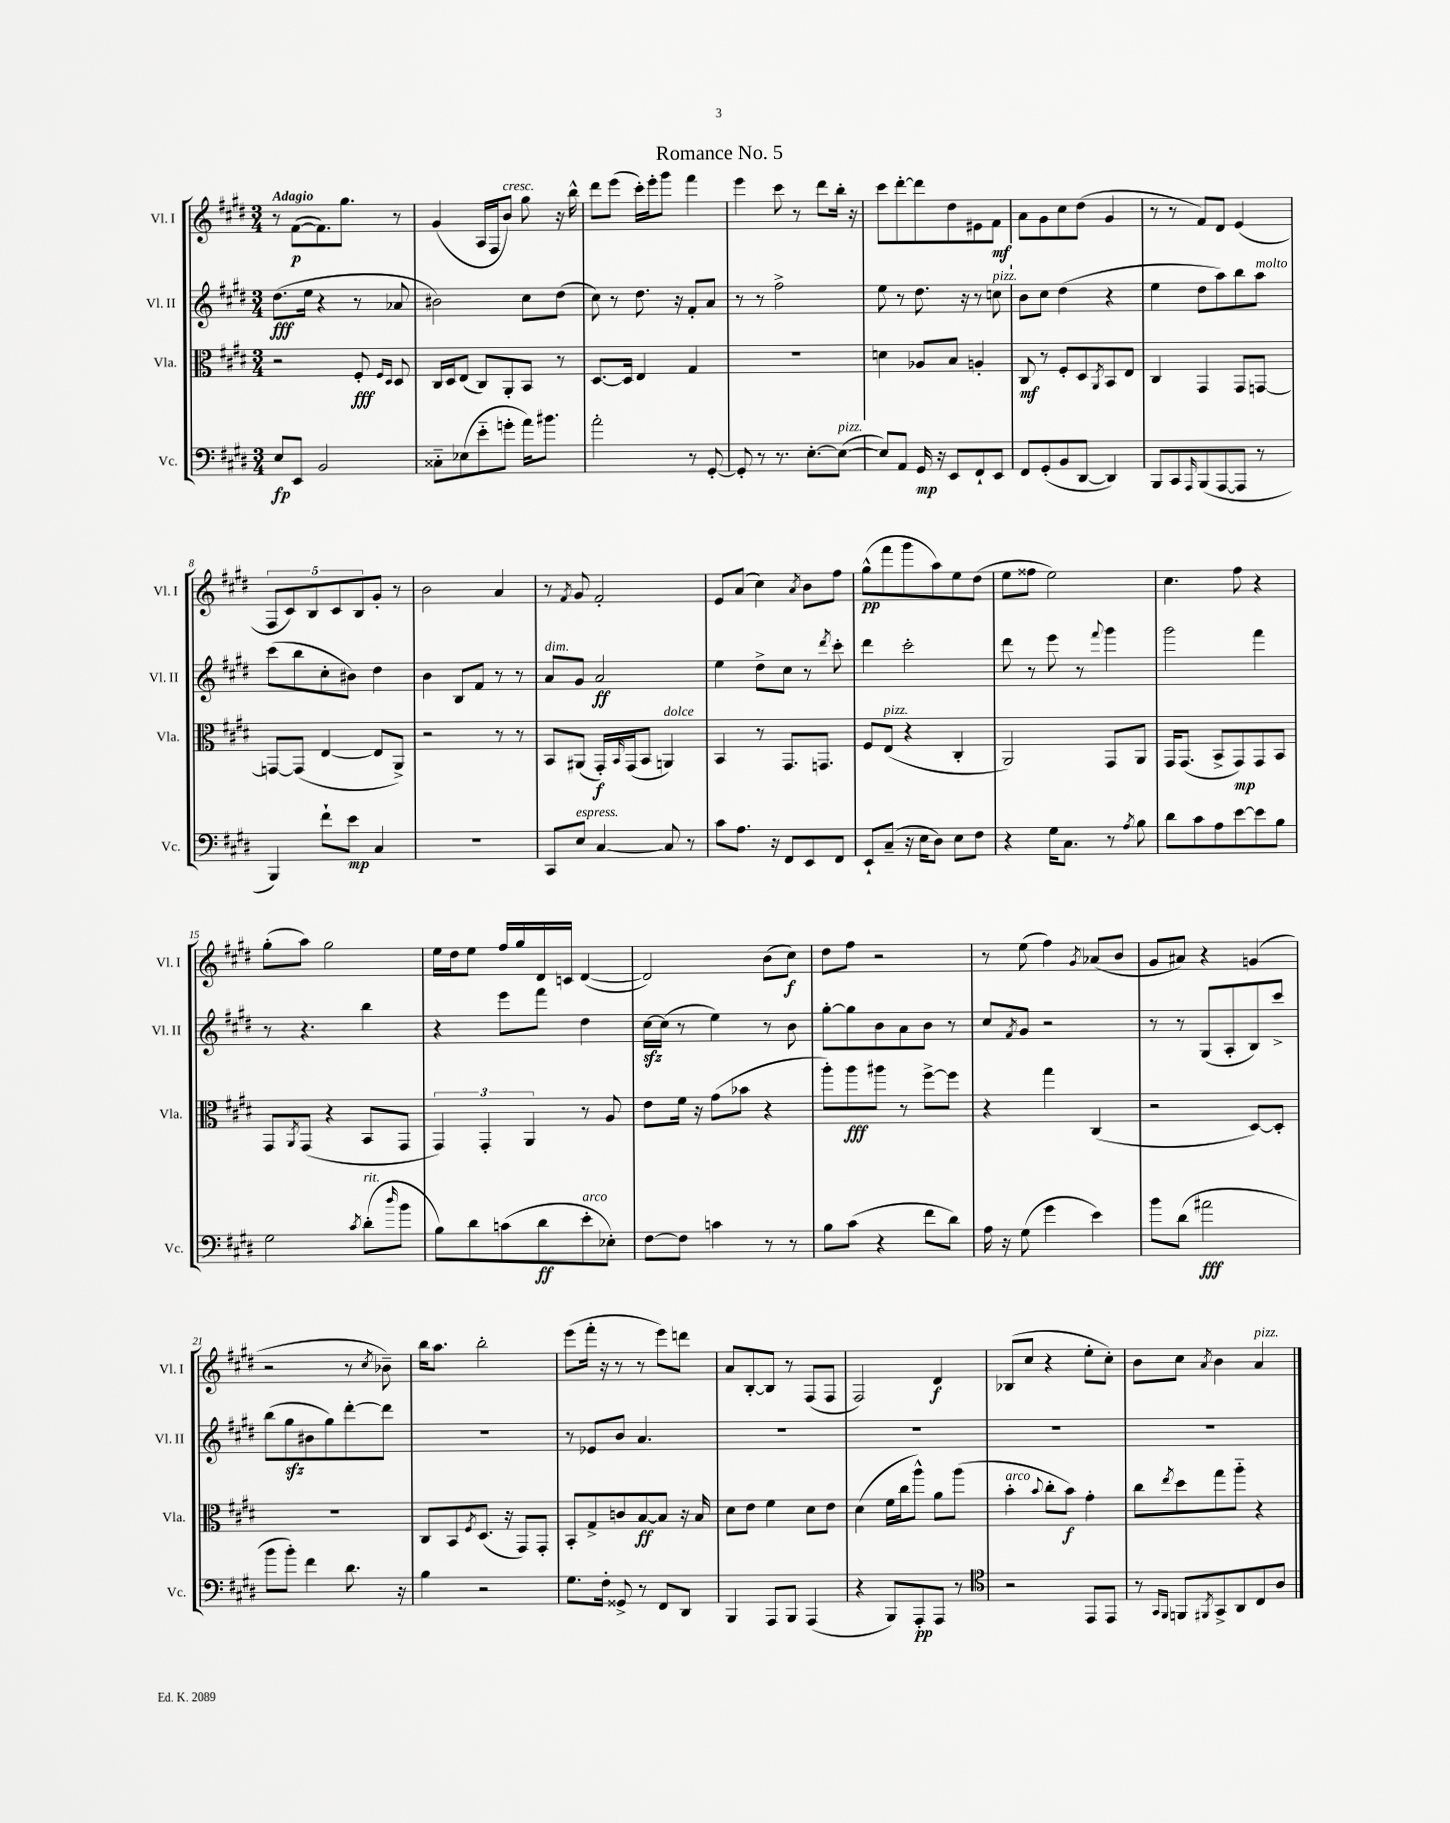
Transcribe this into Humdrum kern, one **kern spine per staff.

**kern	**kern	**kern	**kern
*staff4	*staff3	*staff2	*staff1
*clefF4	*clefC3	*clefG2	*clefG2
*k[f#c#g#d#]	*k[f#c#g#d#]	*k[f#c#g#d#]	*k[f#c#g#d#]
*M3/4	*M3/4	*M3/4	*M3/4
8E/L	2r	(8.dd#\L	8r
8EE/J	.	.	([8f#\L
.	.	16ee\Jk	.
2BB/	.	4r	8.f#\])
.	.	.	8.gg#\J
.	8F#'/	8r	.
.	16qqF#/LL	.	.
.	16qqD#/JJ	.	.
.	8D#/	8a-/	8r
=	=	=	=
8C##'~\L	16C#/LL	2b#\)	(4g#/
.	16D#/J	.	.
(8E-\	(8E/J	.	.
8e'~\	8C#/L)	.	16A/LL
.	.	.	16F#/J
8g'\J	8AA'/	.	8b/J)
16a\LK)	8BB/J	8cc#\L	8gg#\
8.b#\J	.	.	.
.	8r	(8dd#\J	16r
.	.	.	16bb^^\
=	=	=	=
2a'\	[8.D#/L	8cc#\)	8ddd#\L
.	.	8r	(8eee\J
.	16D#/]Jk	.	.
.	4E/	8.dd#\	16ccc#'\LL)
.	.	.	16eee'\J
.	.	.	8ggg#\J
.	.	16r	.
8r	4G#/	8f#'/L	4fff#\
[8GG#'/	.	8a/J	.
=	=	=	=
8GG#'/]	2.r	8r	4eee\
8r	.	8r	.
8.r	.	2ff#^\	8ccc#\
.	.	.	8r
[8.E'\L	.	.	.
.	.	.	8ddd#\L
(8E\_J	.	.	16bb'\Jk
.	.	.	16r
=	=	=	=
8E/]L)	4d\	8ee\	8ccc#\L
8AA/J	.	8r	[8ddd#'\
16GG#/	8A-/L	8.dd#\	8ddd#\]
16r	.	.	.
8EE/L	8B/J	.	8dd#\
.	.	16r	.
8FF#`/	4A'/	8r	8e#\
8EE/J	.	8cc\	8f#\J
=	=	=	=
8FF#/L	8C#/	8b\L	8a\L
(8GG#'/	8r	8cc#\J	8g#\
8BB/	8F#'/L	(4dd#\	8cc#\
[8DD#/J	8D#/	.	(8dd#\J
.	8qAA/	.	.
4DD#/])	8BB/	4r	4g#/
.	8E/J	.	.
=	=	=	=
8BBB/L	4C#/	4ee\	8r
8CC#/	.	.	8r
16qqAAA/	.	.	.
(8BBB/	4GG#/	8dd#\L	8f#/L)
[8AAA/	.	8aa\)	8d#/J
8AAA/]J	8GG#/L	8bb\	(4e/
8r	[8GG/J	8aa\J	.
=	=	=	=
4BBB/)	8GG/_L	(8ccc#\L	10F#/L
.	.	.	10c#/)
.	(8GG/]J	8bb\	.
.	.	.	10B/
8f#`\L	[4E/	8cc#'\	.
.	.	.	10c#/
8e\J	.	8b#\J)	.
.	.	.	10B/
4C#/	8E/]L	4dd#\	8g#'/J
.	8AA^/J)	.	8r
=	=	=	=
2.r	2r	4b\	2b\
.	.	8B/L	.
.	.	8f#/J	.
.	8r	8r	4a/
.	8r	8r	.
=	=	=	=
8CC#/L	8BB/L	8a/L	8r
.	.	.	8qf#/
8E/J	(8AA#/J	8g#/J	8g#/
[4C#/	16GG#'/LL)	2a/	2f#'/
.	16qqBB/	.	.
.	(16GG#/J	.	.
.	8BB/J	.	.
8C#/]	4AA/)	.	.
8r	.	.	.
=	=	=	=
8c#\L	4BB/	4ee\	8e/L
8.A\J	.	.	(8a/J
.	8r	8dd#^\L	4cc#\)
16r	.	.	.
8FF#/L	8.GG#/L	8cc#\J	.
.	.	.	8qa/
8EE/	.	8r	8b\L
.	8.GG/J	.	.
.	.	8qddd#/	.
8FF#/J	.	8ccc#'\	8ff#\J
=	=	=	=
8EE`/L	8F#/L	4ddd#\	(8gg#^^\L
(8C#~/J	(8E/J	.	8fff#\
16r	4r	2ccc#'\	8ggg#\
16E\LK	.	.	.
8D#\J)	.	.	8aa\)
8E\L	4C#'/	.	8ee\
8F#\J	.	.	(8dd#\J
=	=	=	=
4r	2AA/)	8ddd#\	8ee\L
.	.	8r	8ff##\J
16G#\LK	.	8eee\	2ee\)
8.C#\J	.	.	.
.	.	8r	.
.	.	8qqfff#/	.
8r	8GG#/L	4ggg#\	.
8qA/	.	.	.
8B\	8AA/J	.	.
=	=	=	=
8d#\L	16GG#/LK	2ggg#\	4.cc#\
.	(8.GG#/J	.	.
8c#\	.	.	.
8A\	8BB^/L	.	.
[8e\	8GG#/)	.	8ff#\
8e\]	8GG#/	4fff#\	4r
8B\J	8BB/J	.	.
=	=	=	=
2G#\	8GG#/L	8r	(8gg#'\L
.	8qAA/	.	.
.	(8GG#/J	4.r	8aa\J)
.	4r	.	2gg#\
8qc#/	.	.	.
(8d#'\L	8BB/L	4bb\	.
16qqdd#/	.	.	.
8b\J	8GG#/J	.	.
=	=	=	=
8B\L)	6GG#/)	4r	16ee\LL
.	.	.	16dd#\J
8d#\	.	.	8ee\J
.	6GG#'/	.	.
(8c\	.	8eee\L	16ff#/LL
.	.	.	16gg#/
.	6AA/	.	.
8d#\	.	8fff#\J	16d#/
.	.	.	16c/JJ
8e'\	8r	4dd#\	([4d#/
8E-'\J)	8A/	.	.
=	=	=	=
[8F#\L	8e\L	[16cc#\LL	2d#/])
.	.	(16cc#\]JJ	.
8F#\]J	16f#\Jk	8r	.
.	16r	.	.
4c\	(8g#\L	4ee\)	.
.	8b-\J	.	.
8r	4r	8r	(8b\L
8r	.	8b\	8cc#\J)
=	=	=	=
8B\L	8aa'\L)	[8gg#'\L	8dd#\L
(8c#\J	8aa\	8gg#\]	8ff#\J
4r	8aa#\J	8b\	2r
.	8r	8a\	.
8f#\L	[8ff#^\L	8b\J	.
8d#\J)	8ff#\]J	8r	.
=	=	=	=
16A\	4r	8cc#/L	8r
16r	.	.	.
.	.	8qf#/	.
(8G#\	.	8g#/J	(8ee\
4g#\	4gg#\	2r	4ff#\)
.	.	.	8qg#/
4e\)	(4C#/	.	(8a-/L
.	.	.	8b/J
=	=	=	=
8b\L	2r	8r	8g#/L
(8d#\J	.	8r	8a#/J)
2a#\	.	(8G#/L	4r
.	.	8A'/	.
.	[8D#/L)	8B/)	(4g/
.	8D#'/]J	8ccc#^/J	.
=	=	=	=
8b\L	2.r	(8bb\L	2r
8b'\J)	.	8gg#\	.
4f#\	.	8b#\	.
.	.	8gg#\)	.
8.d#\	.	[8ddd#'\	8r
.	.	.	8qcc#/
.	.	8ddd#\]J	8b-~\)
16r	.	.	.
=	=	=	=
4B\	8C#/L	2.r	16bb\LK
.	.	.	8.aa\J
.	8BB/	.	.
.	8qF#/	.	.
2r	(8.D#/J	.	2bb'\
.	16r	.	.
.	8GG#/L)	.	.
.	8GG#'/J	.	.
=	=	=	=
8.G#\L	8BB'/L	8r	(8eee\L
.	8G#^/	8e-/L	16fff#'\Jk
16F#'\Jk	.	.	16r
8GG##^/	8c/	8b/J	8r
8r	[8B/	4.a/	8r
8FF#/L	8B/]J	.	8eee\L)
8DD#/J	16r	.	8ddd\J
.	16B/	.	.
=	=	=	=
4BBB/	8d#\L	2.r	8a/L
.	8e\J	.	[8B'/
8AAA/L	4f#\	.	8B/]J
8BBB/J	.	.	8r
(4AAA/	8d#\L	.	(8F#/L
.	8e\J	.	8F#/J
=	=	=	=
4r	(4d#\	2.r	2F#/)
8BBB/L)	16f#\LL	.	.
.	16cc#\J	.	.
8AAA'/	8aa^^\J)	.	.
8AAA/J	8a\L	.	4d#/
8r	(8aa\J	.	.
=	=	=	=
*clefC4	*	*	*
2r	4b'\	2.r	(8B-/L
.	.	.	8cc#/J
.	8qqb/	.	.
.	8cc#'\L	.	4r
.	8b\J)	.	.
8EE/L	4g#'\	.	8ee'\L
8EE/J	.	.	8cc#'\J)
=	=	=	=
8r	8cc#\L	2.r	8b\L
16qqGG#/LL	.	.	.
16qqFF#/JJ	8qee/	.	.
8FF/L	8dd#\	.	8cc#\J
8qFF#/	.	.	8qa/
8GG#^/	8gg#\	.	4b\
8AA/	8aa'~\J	.	.
8C#/	4r	.	4a/
8A/J	.	.	.
==	==	==	==
*-	*-	*-	*-
